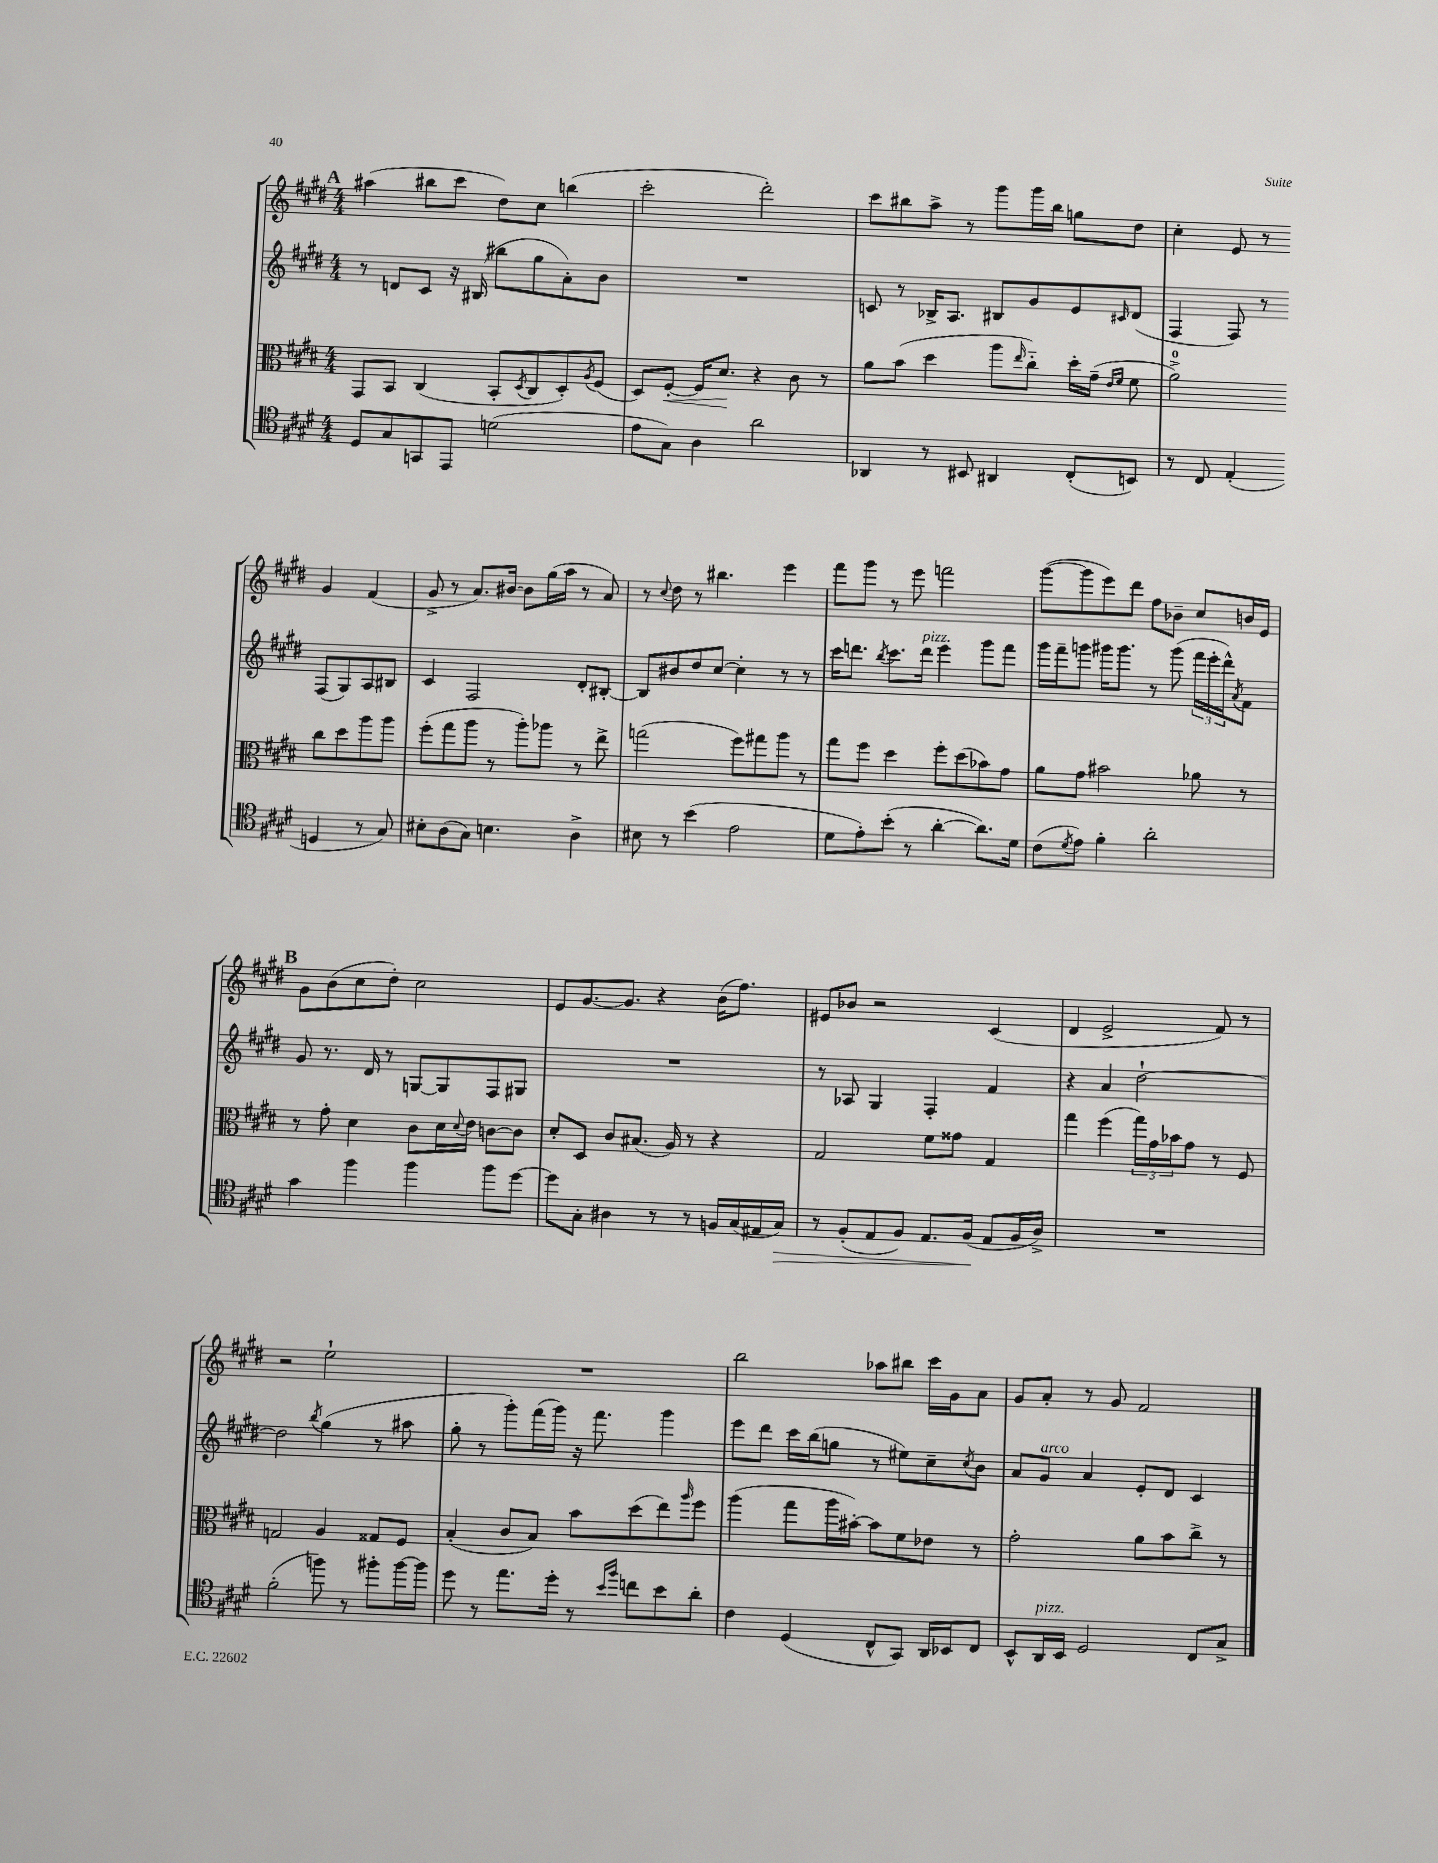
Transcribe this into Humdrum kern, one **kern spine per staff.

**kern	**kern	**kern	**kern
*staff4	*staff3	*staff2	*staff1
*clefC4	*clefC3	*clefG2	*clefG2
*k[f#c#g#d#]	*k[f#c#g#d#]	*k[f#c#g#d#]	*k[f#c#g#d#]
*M4/4	*M4/4	*M4/4	*M4/4
8D#/L	8GG#/L	8r	(4aa#\
8G#/	8BB/J	8d/L	.
8GG/	(4C#/	8c#/J	8bb#\L
8EE/J	.	16r	8ccc#\J
.	.	(16B#/	.
(2d\	8BB'/L	8bb#\L	8dd#\L)
.	8qD#/	.	.
.	8C#/	8gg#\	8cc#\J
.	8D#'/)	8a'\)	(4bb\
.	8qA/	.	.
.	(8F#/J	8b\J	.
=	=	=	=
8e\L	8D#/L)	1r	2ccc#'\
8G#\J)	[8F#'/J	.	.
4A\	16F#/]LK	.	.
.	8.d#/J	.	.
2a\	4r	.	2ddd#'\)
.	8c#\	.	.
.	8r	.	.
=	=	=	=
4AA-/	8a\L	8c/	8ccc#\L
.	(8b\J	8r	8bb#\
8r	4dd#\	16B-^/LK	8aa^\J
.	.	8.A/J	.
8BB#/	.	.	8r
4AA#/	8aa\L	8B#/L	8ggg#\L
.	16qqee/	.	.
.	8cc#'~\J)	8g#/	16ggg#\L
.	.	.	16bb#\JJ
(8C#'/L	16dd#'\LL	8e/	8gg\L
.	(16g#~\JJ	.	.
.	16qqe/LL	.	.
.	16qqf#/JJ	16qqc#/	.
8BB/J)	8f#\	(8d#/J	8dd#\J
=	=	=	=
8r	2a^\)	4F#/	4cc#'\
8C#/	.	.	.
(4E'/	.	8F#/)	8e/
.	.	8r	8r
4D/	8cc#\L	(8F#/L	4g#/
.	8dd#\	8G#/)	.
8r	8aa\	8A/	(4f#/
8G#/)	8aa\J	8B#/J	.
=	=	=	=
8B#'\L	(8ff#'\L	4c#/	8g#^/
(8A\	8gg#\	.	8r
8G#\J)	8aa\J	2F#/	8.a/L)
4.B\	8r	.	.
.	.	.	[16b#/Jk
.	8aa'\L)	.	8b#\]L
.	8aa-\J	.	(16gg#\L
.	.	.	16aa\JJ
4A^\	8r	8d#'/L	8r
.	8ee^\	[8B#'/J	8a/)
=	=	=	=
8B#\	(2gg\	8B#/]L	8r
.	.	.	8qqcc#/
8r	.	8b#/	8dd#\
(4b\	.	8dd#/	8r
.	.	[8cc#/J	4.bb#\
2e\	8ff#\L)	4cc#'\]	.
.	8gg#\	.	.
.	8aa\J	8r	4eee\
.	8r	8r	.
=	=	=	=
8d#\L	8gg#\L	16ccc#\LK	8fff#\L
.	.	8.ddd\J	.
8e'\)	8ff#\J	.	8ggg#\J
.	.	8qbb/	.
(8b'\J	4dd#\	8.ccc#\L	8r
8r	.	.	8eee\
.	.	16ddd\Jk	.
[4a'\	8ff#'\L	4eee\	2fff\
.	(8dd#\	.	.
8.a\]L)	8b-\)	8ggg#\L	.
.	8g#\J	8fff#\J	.
16d#\Jk	.	.	.
=	=	=	=
(8c#\L	8a\L	16ggg#\LL	([8ggg#\L
.	.	16fff#~\J	.
8qd#/	.	.	.
8e\J)	8g#\J	8ggg\J	8ggg#\]
4f#'\	2b#\	16ggg#\LK	8eee\)
.	.	8.ggg#\J	.
.	.	.	8ddd#\J
2a'\	.	8r	8ff#\L
.	.	(8ggg#\	8b-~\J
.	8a-\	24fff#\LL	8cc#/L
.	.	24eee'\	.
.	.	24ddd#^^\J)	.
.	.	8qa/	.
.	8r	8f#\J	16b/L
.	.	.	16e/JJ
=	=	=	=
4g#\	8r	8g#/	8g#\L
.	8g#'\	8.r	(8b\
4ff#\	4d#\	.	8cc#\
.	.	16d#/	.
.	.	8r	8dd#'\J)
4ff#\	8c#\L	[8G/L	2cc#\
.	16d#\L	8G/]	.
.	8qqd#/	.	.
.	16e\JJ	.	.
8ff#\L	[8c\L	8F#/	.
[8dd#\J	8c\]J	8G#/J	.
=	=	=	=
8dd#\]L	8d#'/L	1r	8e/L
8G#'\J	8D#/J	.	[8.g#/
4A#\	8c#/L	.	.
.	.	.	8.g#/]J
.	(8.B#/J	.	.
8r	.	.	4r
.	16A/)	.	.
8r	8r	.	.
16F/LL	4r	.	(16b\LK
(16G#/	.	.	8.ff#\J)
16E#/	.	.	.
16G#/JJ)	.	.	.
=	=	=	=
8r	2G#/	8r	8e#/L
(8F#'/L	.	8A-/	8b-/J
8E/	.	4G#/	2r
8F#/J)	.	.	.
8.E/L	8f#\L	4F#'/	.
.	8g##\J	.	.
(16F#/Jk	.	.	.
8E/L	4G#/	4f#/	(4c#/
16F#/L	.	.	.
16A^/JJ)	.	.	.
=	=	=	=
1r	4gg#\	4r	4d#/
.	(4ff#\	4a/	2e^/
.	24gg#\LL)	[2dd#`\	.
.	24g#\	.	.
.	24b-\J	.	.
.	8g#\J	.	.
.	8r	.	8f#/)
.	8F#/	.	8r
=	=	=	=
(2f#'\	2G/	2dd#\]	2r
.	.	8qbb/	.
8ff\)	4A/	(4gg#\	2ee`\
8r	.	.	.
8ff#'\L	8G##/L	8r	.
[16ff#\L	8F#/J	8aa#\	.
16ff#\]JJ	.	.	.
=	=	=	=
8dd#\	(4B'/	8gg#'\	1r
8r	.	8r	.
8.ee\L	8c#/L	8ggg#'\L)	.
.	8B/J)	(16fff#\L	.
16dd#'\Jk	.	16ggg#\JJ)	.
8r	8b\L	16r	.
.	.	8.fff#\	.
16qqb/LL	.	.	.
16qqff#/JJ	.	.	.
8cc\L	(8dd#\	.	.
8b\	8ee\)	4ggg#\	.
.	16qqaa/	.	.
8a'\J	8ff#\J	.	.
=	=	=	=
4c#\	(4aa\	8eee\L	2bb\
.	.	8ddd#\J	.
(4D#/	8gg#\L	16ccc#\LL	.
.	.	(16bb\J	.
.	16aa\L	8gg\J	.
.	[16b#'\JJ)	.	.
8C#^^/L	8b#\]L	8r	8aa-\L
8GG#/J)	8f#\	8ee#\L)	8bb#\J
16AA/LL	8e-\J	8cc#~\	16ccc#\LL
16BB-/J	.	.	16g#\J
.	.	8qcc#/	.
8C#/J	8r	8b\J	8a\J
=	=	=	=
8BB^^/L	2g#'\	8a/L	8g#/L
16AA/L	.	8g#/J	8a'/J
16BB/JJ	.	.	.
2D#/	.	4a/	8r
.	.	.	8g#/
.	8a\L	8e'/L	2f#/
.	8b\	8d#/J	.
8C#/L	8cc#^\J	4c#/	.
8G#^/J	8r	.	.
==	==	==	==
*-	*-	*-	*-
